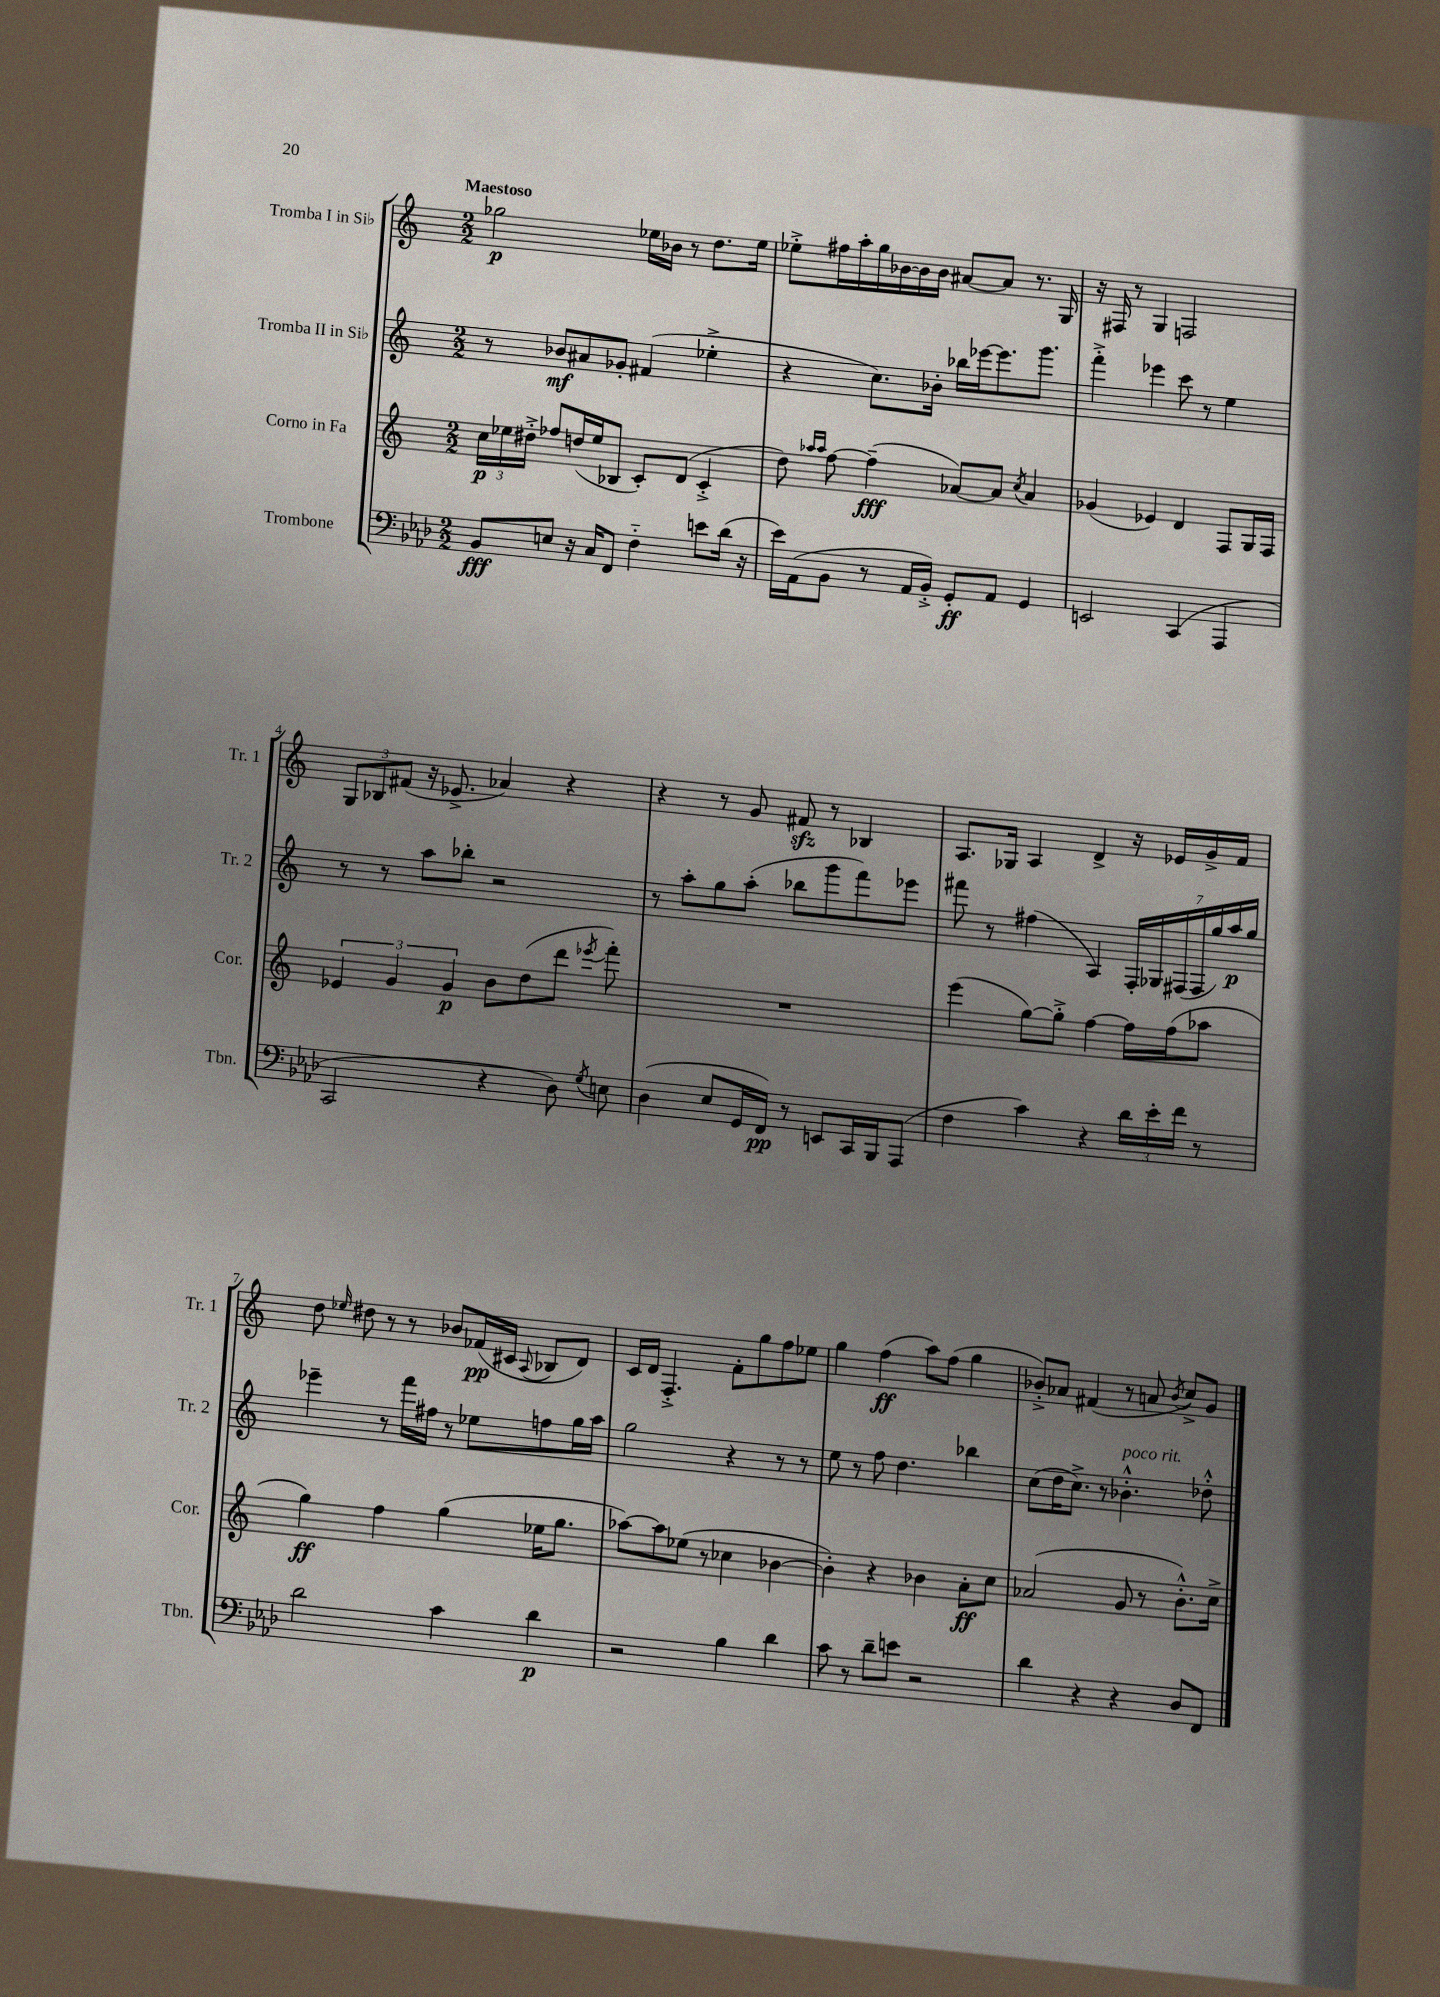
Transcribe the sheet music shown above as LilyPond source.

<<
\new StaffGroup <<
\new Staff = "s0" \with { instrumentName = "Tromba I in Sib" shortInstrumentName = "Tr. 1" } {
    \clef treble \key c \major \numericTimeSignature \time 2/2 \tempo "Maestoso"
    \autoBeamOff ges''2\p ees''16[ bes'16] r8 d''8.[ ees''16] |
    ees''8[-.-> fis''16 a''16-. g''16 bes'16~ bes'16 bes'16] ais'8[~ ais'8] r8. g16 |
    r16 fis16 r8 g4 f2 |
    \tuplet 3/2 { g8[ bes8 fis'8]( } r16 ees'8.-> aes'4) r4 |
    r4 r8 g'8 fis'8\sfz r8 bes4 |
    a8.[ ges16] a4 d'4-> r16 ees'16[ g'16-> f'16] |
    d''8 \grace { ees''16 } dis''8 r8 r8 bes'8[ fes'16\pp( cis'16] \appoggiatura { a8 } bes8[ d'8]) |
    c'16[ d'16] f4.-.-> f'8[-. g''8 f''8 ees''8] |
    g''4 f''4\ff( a''8[) f''8]( g''4 |
    bes'8[-.->) aes'8] fis'4( r8 a'8 \acciaccatura { bes'8 } c''8[->) g'8] \bar "|." |
}
\new Staff = "s1" \with { instrumentName = "Tromba II in Sib" shortInstrumentName = "Tr. 2" } {
    \clef treble \key c \major \numericTimeSignature \time 2/2
    \autoBeamOff r8 bes'8[\mf ais'8 ges'8]-. fis'4( ees''4-.-> |
    r4 c''8.[) bes'16]-. bes''16[ ees'''16~ ees'''8. g'''8.] |
    f'''4-.-> ees'''4 c'''8 r8 e''4 |
    r8 r8 a''8[ bes''8]-. r2 |
    r8 a''8[-. g''8 a''8]-.( bes''8[ g'''8 f'''8) ees'''8] |
    fis'''8 r8 fis''4( a4) \tuplet 7/4 { f16[-. ges16 fis16( fis16 g''16) a''16\p g''16] } |
    ees'''4-- r8 f'''16[ fis''16] r8 ees''8[ f''8 g''16 a''16] |
    g''2 r4 r8 r8 |
    e''8 r8 f''8 d''4. bes''4 |
    c''8[( d''16 c''8.]->) r8 bes'4.-.-^^\markup { \italic "poco rit." } des''8-.-^ \bar "|." |
}
\new Staff = "s2" \with { instrumentName = "Corno in Fa" shortInstrumentName = "Cor." } {
    \clef treble \key c \major \numericTimeSignature \time 2/2
    \autoBeamOff \tuplet 3/2 { c''16[\p ees''16 dis''16]-.-> } fes''8[ d''16( ees''16 bes8] c'8[-.) d'8]( c'4-.-> |
    d''8) \grace { aes''16[ aes''16] } f''8~ f''4--\fff( aes'8[~) aes'8] \acciaccatura { c''8 } aes'4 |
    ges'4( ees'4) d'4 f8[ g16 f16] |
    \tuplet 3/2 { ees'4 g'4 g'4\p } b'8[ d''8( d'''8] \acciaccatura { ees'''8 } f'''8-.) |
    R1 |
    e'''4( g''8[~) g''8]-.-> f''4~ f''16[ f''16( aes''8] |
    g''4\ff) f''4 g''4( ees''16[ g''8.] |
    aes''8[~) aes''8 ees''8]( r8 ces''4 bes'4~ |
    bes'4-.) r4 bes'4 a'8[-.\ff c''8] |
    aes'2( g'8 r8 b'8.[-.-^) c''16]-> \bar "|." |
}
\new Staff = "s3" \with { instrumentName = "Trombone" shortInstrumentName = "Tbn." } {
    \clef bass \key aes \major \numericTimeSignature \time 2/2
    \autoBeamOff bes,8[\fff e8] r16 c16[ f,8] f4-_ e'8[ des'16]( r16 |
    ees'16[) aes,16( bes,8] r8 aes,16[ bes,16]-.->) g,8[-.\ff aes,8] g,4 |
    e,2 c,4( aes,,4 |
    c,2 r4 des8) \acciaccatura { g8 } e8 |
    des4( ees8[ g,16 f,16]\pp) r8 e,8[ c,16 bes,,16 aes,,8]( |
    f4 c'4) r4 \tuplet 3/2 { des'16[ ees'16-. f'16] } r8 |
    des'2 c'4 des'4\p |
    r2 bes4 des'4 |
    c'8 r8 des'8[-- e'8] r2 |
    des'4 r4 r4 des8[ f,8] \bar "|." |
}
>>
>>
